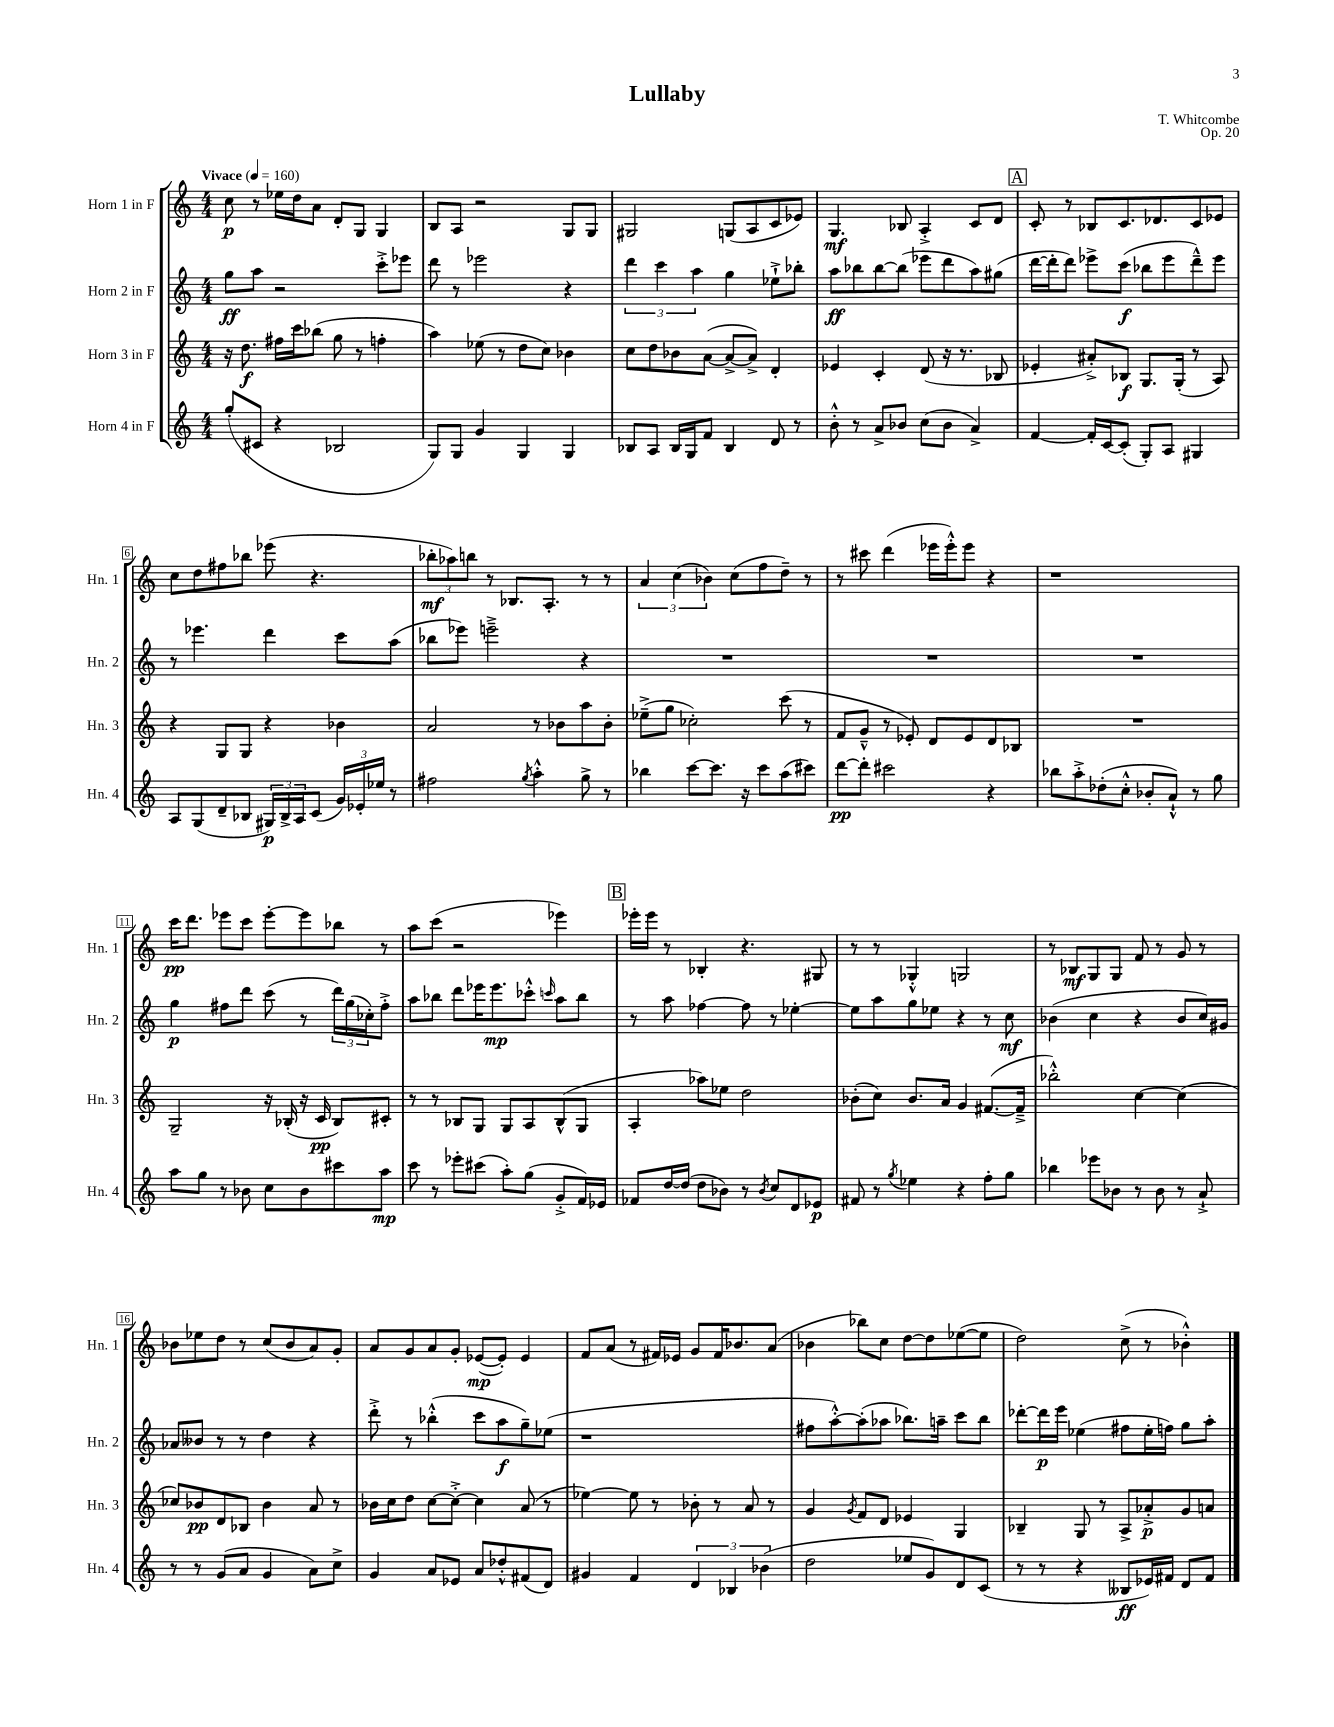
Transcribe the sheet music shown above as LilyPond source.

\header { title = "Lullaby" composer = "T. Whitcombe" opus = "Op. 20" }
<<
\new StaffGroup <<
\new Staff = "s0" \with { instrumentName = "Horn 1 in F" shortInstrumentName = "Hn. 1" } {
    \clef treble \key c \major \numericTimeSignature \time 4/4 \tempo "Vivace" 4 = 160
    c''8\p r8 ees''16 d''16 a'8 d'8-. g8 g4 |
    b8 a8 r2 g8 g8 |
    gis2 g8( a8 c'8 ees'8) |
    g4.\mf bes8 a4-.-> c'8 d'8 |
    \mark \markup { \box "A" } c'8-. r8 bes8 c'8. des'8. c'8 ees'8 |
    c''8 d''8 fis''8 bes''8 ees'''8( r4. |
    \tuplet 3/2 { bes''8-.\mf aes''8) b''8 } r8 bes8. a8.-. r8 r8 |
    \tuplet 3/2 { a'4 c''4( bes'4) } c''8( f''8 d''8--) r8 |
    r8 cis'''8 d'''4( ees'''16 ees'''16-.-^) ees'''8 r4 |
    r1 |
    c'''16\pp d'''8. ees'''8 c'''8 ees'''8~-. ees'''8 bes''8 r8 |
    a''8 c'''8( r2 ees'''4) |
    \mark \markup { \box "B" } ees'''16-. ees'''16 r8 bes4-. r4. gis8 |
    r8 r8 ges4-.-^ g2 |
    r8 bes8\mf g8 g8 f'8 r8 g'8 r8 |
    bes'8 ees''8 d''8 r8 c''8( bes'8 a'8) g'8-. |
    a'8 g'8 a'8 g'8-. ees'8~\mp( ees'8-.) ees'4 |
    f'8 a'8( r8 fis'16) ees'16 g'8 fis'16 bes'8. a'8( |
    bes'4 bes''8) c''8 d''8~ d''8 ees''8~( ees''8 |
    d''2) c''8->( r8 bes'4-.-^) \bar "|." |
}
\new Staff = "s1" \with { instrumentName = "Horn 2 in F" shortInstrumentName = "Hn. 2" } {
    \clef treble \key c \major \numericTimeSignature \time 4/4
    g''8\ff a''8 r2 c'''8-.-> ees'''8 |
    d'''8 r8 ees'''2 r4 |
    \tuplet 3/2 { d'''4 c'''4 a''4 } g''4 ees''8-!-> bes''8-. |
    a''8\ff bes''8 bes''8~ bes''8( ees'''8 d'''8 a''8) gis''8( |
    \mark \markup { \box "A" } d'''16~ d'''16-. d'''8) ees'''8-> c'''8\f( bes''8 ees'''8 d'''8---^) ees'''8 |
    r8 ees'''4. d'''4 c'''8 a''8( |
    bes''8 ees'''8) e'''2---> r4 |
    R1 |
    R1 |
    R1 |
    g''4\p fis''8 d'''8 c'''8( r8 \tuplet 3/2 { d'''16) g''16( ces''16-.) } fis''8-.-> |
    a''8 bes''8 d'''8 ees'''16 ees'''8.\mp ces'''8-.-^ \grace { c'''16 } a''8 bes''8 |
    \mark \markup { \box "B" } r8 a''8 fes''4~ fes''8 r8 ees''4~-. |
    ees''8 a''8 g''8 ees''8 r4 r8 c''8\mf |
    bes'4( c''4 r4 bes'8 c''16) gis'16 |
    aes'8 beses'8 r8 r8 d''4 r4 |
    d'''8-.-> r8 bes''4-.-^( c'''8 a''8\f g''8--) ees''8( |
    r1 |
    fis''8 a''8~-.-^) a''8-.( aes''8 bes''8.) a''16-- c'''8 bes''8 |
    des'''8~-. des'''16\p e'''16 ees''4( fis''8 ees''16-. f''16) g''8 a''8-. \bar "|." |
}
\new Staff = "s2" \with { instrumentName = "Horn 3 in F" shortInstrumentName = "Hn. 3" } {
    \clef treble \key c \major \numericTimeSignature \time 4/4
    r16 d''8.\f fis''16 c'''16 bes''8( g''8 r8 f''4-. |
    a''4) ees''8( r8 d''8 c''8) bes'4 |
    c''8 d''8 bes'8 a'8~( a'8~-> a'8->) d'4-. |
    ees'4 c'4-. d'8( r16 r8. bes8 |
    \mark \markup { \box "A" } ees'4-. ais'8-.->) bes8\f g8. g16-.( r8 a8) |
    r4 g8 g8 r4 bes'4 |
    a'2 r8 bes'8 a''8 bes'8-. |
    ees''8--->( g''8 ces''2-.) c'''8( r8 |
    f'8 g'8---^ r8 ees'8-.) d'8 ees'8 d'8 bes8 |
    R1 |
    g2-- r16 bes16-.( r16 c'16\pp bes8) cis'8-. |
    r8 r8 bes8 g8 g8 a8 bes8-^( g8 |
    \mark \markup { \box "B" } a4-. aes''8) ees''8 d''2 |
    bes'8-.( c''8) bes'8. a'16 g'4 fis'8.~( fis'16---> |
    bes''2-.-^) c''4~ c''4( |
    ces''8) bes'8\pp d'8 bes8 bes'4 a'8 r8 |
    bes'16 c''16 d''8 c''8~ c''8~-.-> c''4 a'8( r8 |
    ees''4~) ees''8 r8 bes'8-. r8 a'8 r8 |
    g'4 \acciaccatura { g'8 } f'8 d'8 ees'4 g4 |
    bes4-- g8 r8 a8-> aes'8-.->\p g'8 a'8 \bar "|." |
}
\new Staff = "s3" \with { instrumentName = "Horn 4 in F" shortInstrumentName = "Hn. 4" } {
    \clef treble \key c \major \numericTimeSignature \time 4/4
    g''8-.( cis'8 r4 bes2 |
    g8) g8 g'4 g4 g4 |
    bes8 a8 bes16 g16 f'8 bes4 d'8 r8 |
    b'8-.-^ r8 a'8-> bes'8 c''8( bes'8 a'4->) |
    \mark \markup { \box "A" } f'4~ f'16-. c'16~ c'8-.( g8-.) a8 gis4 |
    a8 g8( d'8-- bes8 \tuplet 3/2 { gis16\p) bes16-> a16 } c'8( \tuplet 3/2 { g'16) ees'16-. ees''16 } r8 |
    fis''2 \acciaccatura { g''8 } a''4-.-^ g''8-> r8 |
    bes''4 c'''8~ c'''8. r16 c'''8 a''8( cis'''8) |
    d'''8~\pp d'''8-. cis'''2 r4 |
    bes''8 a''8-.-> des''8-.( c''8-.-^ bes'8-. a'8-!-^) r8 g''8 |
    a''8 g''8 r8 bes'8 c''8 bes'8 cis'''8 a''8\mp |
    c'''8 r8 ees'''8-. cis'''8( a''8-.) g''8( g'8-.-> f'16) ees'16 |
    \mark \markup { \box "B" } fes'8 d''16~ d''16( d''8 bes'8) r8 \acciaccatura { bes'8 } c''8 d'8 ees'8\p |
    fis'8 r8 \acciaccatura { g''8 } ees''4 r4 f''8-. g''8 |
    bes''4 ees'''8 bes'8 r8 bes'8 r8 a'8-!-> |
    r8 r8 g'8( a'8 g'4 a'8) c''8-> |
    g'4 a'8 ees'8 a'8 des''8-.-^ fis'8( d'8) |
    gis'4 f'4 \tuplet 3/2 { d'4 bes4 bes'4( } |
    d''2 ees''8 g'8) d'8 c'8( |
    r8 r8 r4 beses8\ff ees'16) fis'16 d'8 fis'8 \bar "|." |
}
>>
>>
\layout { \context { \Score \override BarNumber.stencil = #(make-stencil-boxer 0.1 0.3 ly:text-interface::print) } }
